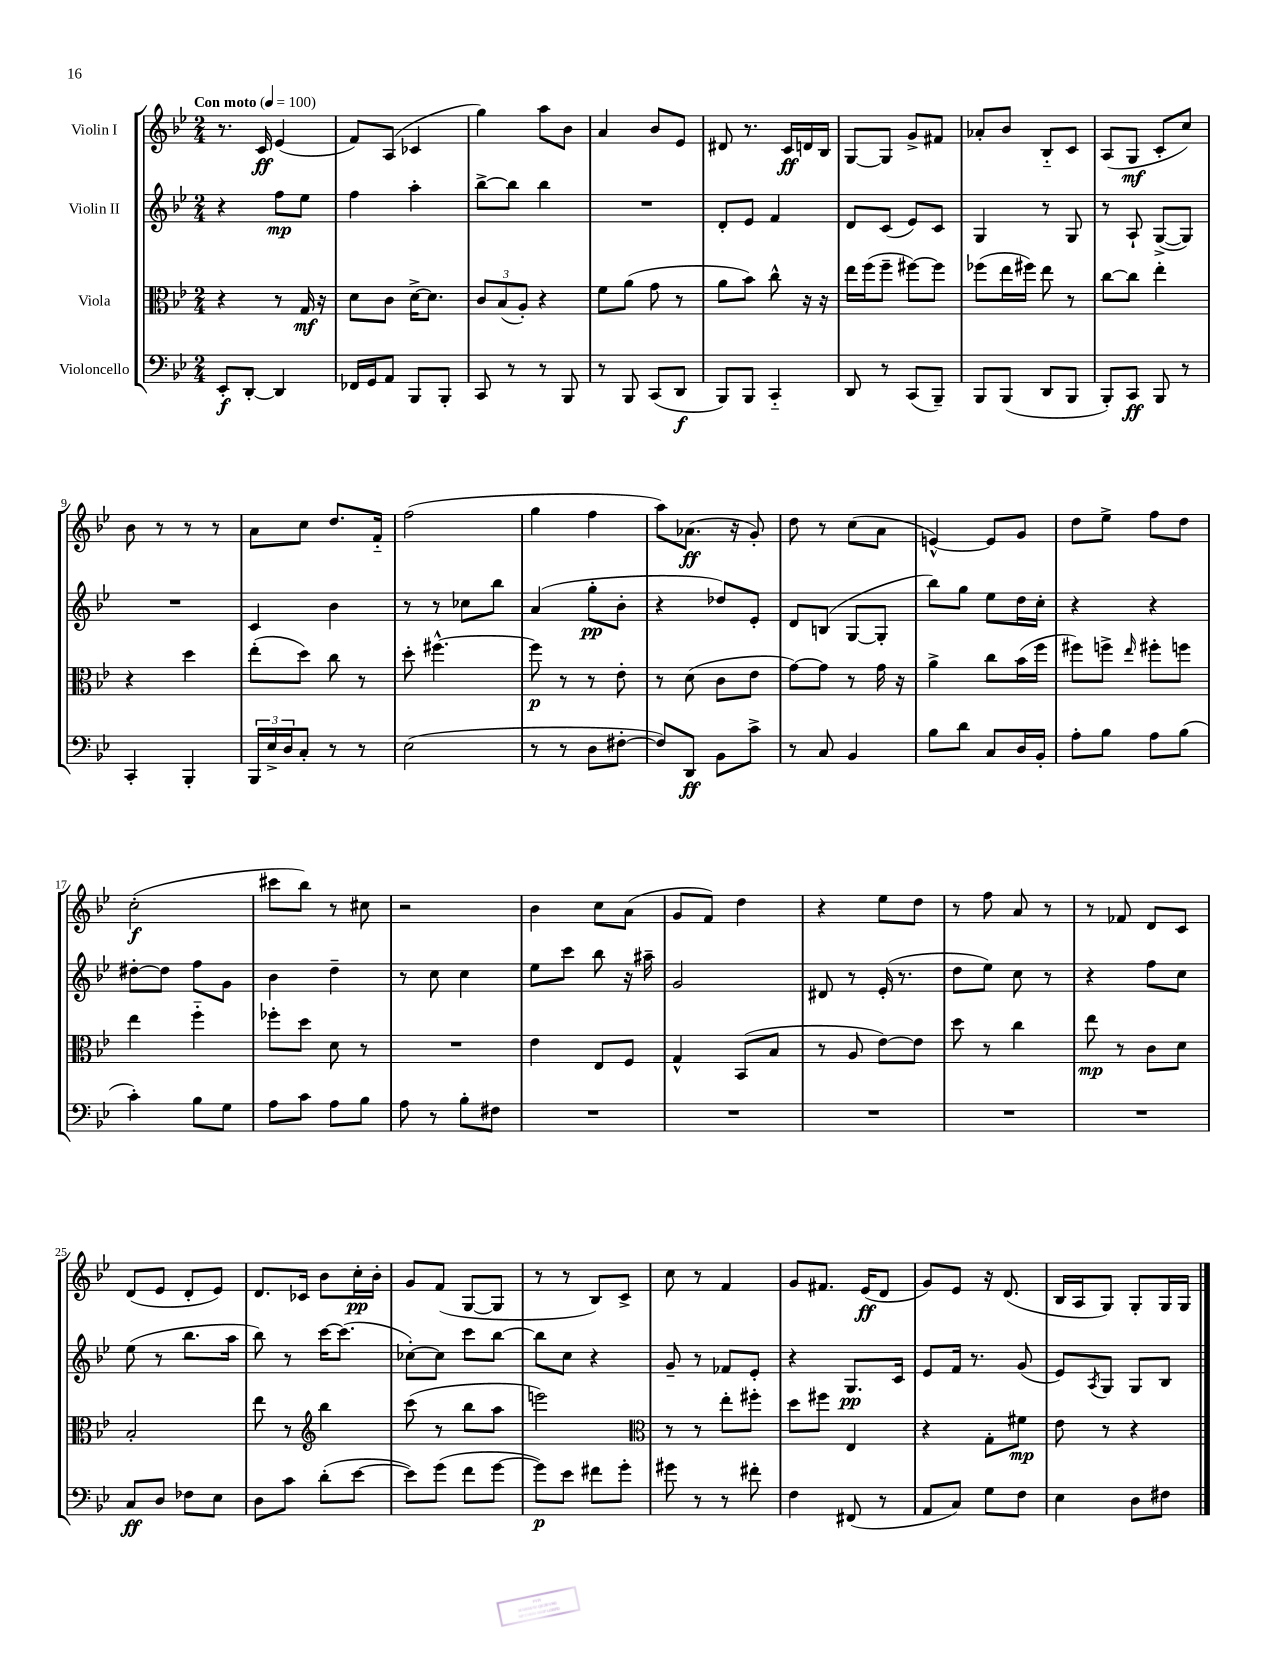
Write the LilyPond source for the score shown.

<<
\new StaffGroup <<
\new Staff = "s0" \with { instrumentName = "Violin I" } {
    \clef treble \key bes \major \numericTimeSignature \time 2/4 \tempo "Con moto" 4 = 100
    r8. c'16\ff ees'4( |
    f'8) a8( ces'4 |
    g''4) a''8 bes'8 |
    a'4 bes'8 ees'8 |
    dis'8 r8. c'16\ff d'16 bes16 |
    g8~ g8 g'8-> fis'8 |
    aes'8-. bes'8 bes8-_ c'8 |
    a8( g8\mf c'8-. c''8) |
    bes'8 r8 r8 r8 |
    a'8 c''8 d''8. f'16-_ |
    f''2( |
    g''4 f''4 |
    a''8) aes'8.\ff( r16 g'8-.) |
    d''8 r8 c''8( a'8 |
    e'4~-^) e'8 g'8 |
    d''8 ees''8-> f''8 d''8 |
    c''2-.\f( |
    cis'''8 bes''8) r8 cis''8 |
    r2 |
    bes'4 c''8 a'8( |
    g'8 f'8) d''4 |
    r4 ees''8 d''8 |
    r8 f''8 a'8 r8 |
    r8 fes'8 d'8 c'8 |
    d'8( ees'8 d'8-. ees'8) |
    d'8. ces'16 bes'8 c''16-.\pp bes'16-. |
    g'8 f'8( g8~ g8 |
    r8 r8 bes8) c'8-> |
    c''8 r8 f'4 |
    g'8 fis'8. ees'16\ff( d'8 |
    g'8) ees'8 r16 d'8.( |
    bes16 a16 g8) g8-. g16 g16 \bar "|." |
}
\new Staff = "s1" \with { instrumentName = "Violin II" } {
    \clef treble \key bes \major \numericTimeSignature \time 2/4
    r4 f''8\mp ees''8 |
    f''4 a''4-. |
    bes''8~-> bes''8 bes''4 |
    R2 |
    d'8-. ees'8 f'4 |
    d'8 c'8( ees'8) c'8 |
    g4 r8 g8 |
    r8 a8-! g8~->( g8) |
    R2 |
    c'4 bes'4 |
    r8 r8 ces''8 bes''8 |
    a'4( g''8-.\pp bes'8-. |
    r4 des''8) ees'8-. |
    d'8 b8( g8~ g8-. |
    bes''8) g''8 ees''8 d''16 c''16-. |
    r4 r4 |
    dis''8~-. dis''8 f''8 g'8 |
    bes'4 d''4-- |
    r8 c''8 c''4 |
    ees''8 c'''8 bes''8 r16 ais''16-- |
    g'2 |
    dis'8 r8 ees'16-.( r8. |
    d''8 ees''8) c''8 r8 |
    r4 f''8 c''8 |
    ees''8( r8 bes''8. a''16 |
    bes''8) r8 c'''16~ c'''8.( |
    ces''8~-.) ces''8 c'''8 bes''8~ |
    bes''8 c''8 r4 |
    g'8-- r8 fes'8 ees'8-. |
    r4 g8.\pp c'16 |
    ees'8 f'16 r8. g'8( |
    ees'8) \acciaccatura { a8 } g8 g8 bes8 \bar "|." |
}
\new Staff = "s2" \with { instrumentName = "Viola" } {
    \clef alto \key bes \major \numericTimeSignature \time 2/4
    r4 r8 g16\mf r16 |
    d'8 c'8 d'16~-> d'8. |
    \tuplet 3/2 { c'8 bes8( a8-.) } r4 |
    f'8 a'8( g'8 r8 |
    a'8 bes'8) c''8-^ r16 r16 |
    ees''16 f''16( f''8-- fis''8~) fis''8 |
    fes''8( ees''16 fis''16) ees''8 r8 |
    c''8~ c''8 ees''4-. |
    r4 d''4 |
    ees''8-.( d''8) c''8 r8 |
    d''8-. fis''4.~-^ |
    fis''8\p r8 r8 ees'8-. |
    r8 d'8( c'8 ees'8 |
    g'8~) g'8 r8 g'16 r16 |
    a'4-> c''8 bes'16( f''16 |
    fis''8) f''8-> \grace { ees''16 } fis''8-. f''8 |
    ees''4 f''4-_ |
    fes''8-. d''8 d'8 r8 |
    R2 |
    ees'4 ees8 f8 |
    g4-^ bes,8( bes8 |
    r8 a8 ees'8~) ees'8 |
    d''8 r8 c''4 |
    ees''8\mp r8 c'8 d'8 |
    bes2-. |
    ees''8 r8 \clef treble bes''4 |
    c'''8( r8 bes''8 a''8 |
    e'''2) |
    \clef alto r8 r8 ees''8-. fis''8-. |
    d''8 fis''8 ees4 |
    r4 g8-. fis'8\mp |
    ees'8 r8 r4 \bar "|." |
}
\new Staff = "s3" \with { instrumentName = "Violoncello" } {
    \clef bass \key bes \major \numericTimeSignature \time 2/4
    ees,8-.\f d,8~-. d,4 |
    fes,16 g,16 a,8 bes,,8 bes,,8-. |
    c,8 r8 r8 bes,,8 |
    r8 bes,,8 c,8( d,8\f |
    bes,,8) bes,,8 c,4-_ |
    d,8 r8 c,8( bes,,8--) |
    bes,,8 bes,,8( d,8 bes,,8 |
    bes,,8-.) c,8\ff bes,,8 r8 |
    c,4-. bes,,4-. |
    \tuplet 3/2 { bes,,16 ees16-> d16 } c8-. r8 r8 |
    ees2( |
    r8 r8 d8 fis8~-. |
    fis8) d,8\ff bes,8 c'8-> |
    r8 c8 bes,4 |
    bes8 d'8 c8 d16 bes,16-. |
    a8-. bes8 a8 bes8( |
    c'4-.) bes8 g8 |
    a8 c'8 a8 bes8 |
    a8 r8 bes8-. fis8 |
    R2 |
    R2 |
    R2 |
    R2 |
    R2 |
    c8\ff d8 fes8 ees8 |
    d8 c'8 d'8-.( ees'8~ |
    ees'8) g'8( f'8 g'8~ |
    g'8\p) ees'8 fis'8 g'8-. |
    gis'8 r8 r8 fis'8-. |
    f4 fis,8( r8 |
    a,8 c8) g8 f8 |
    ees4 d8 fis8 \bar "|." |
}
>>
>>
